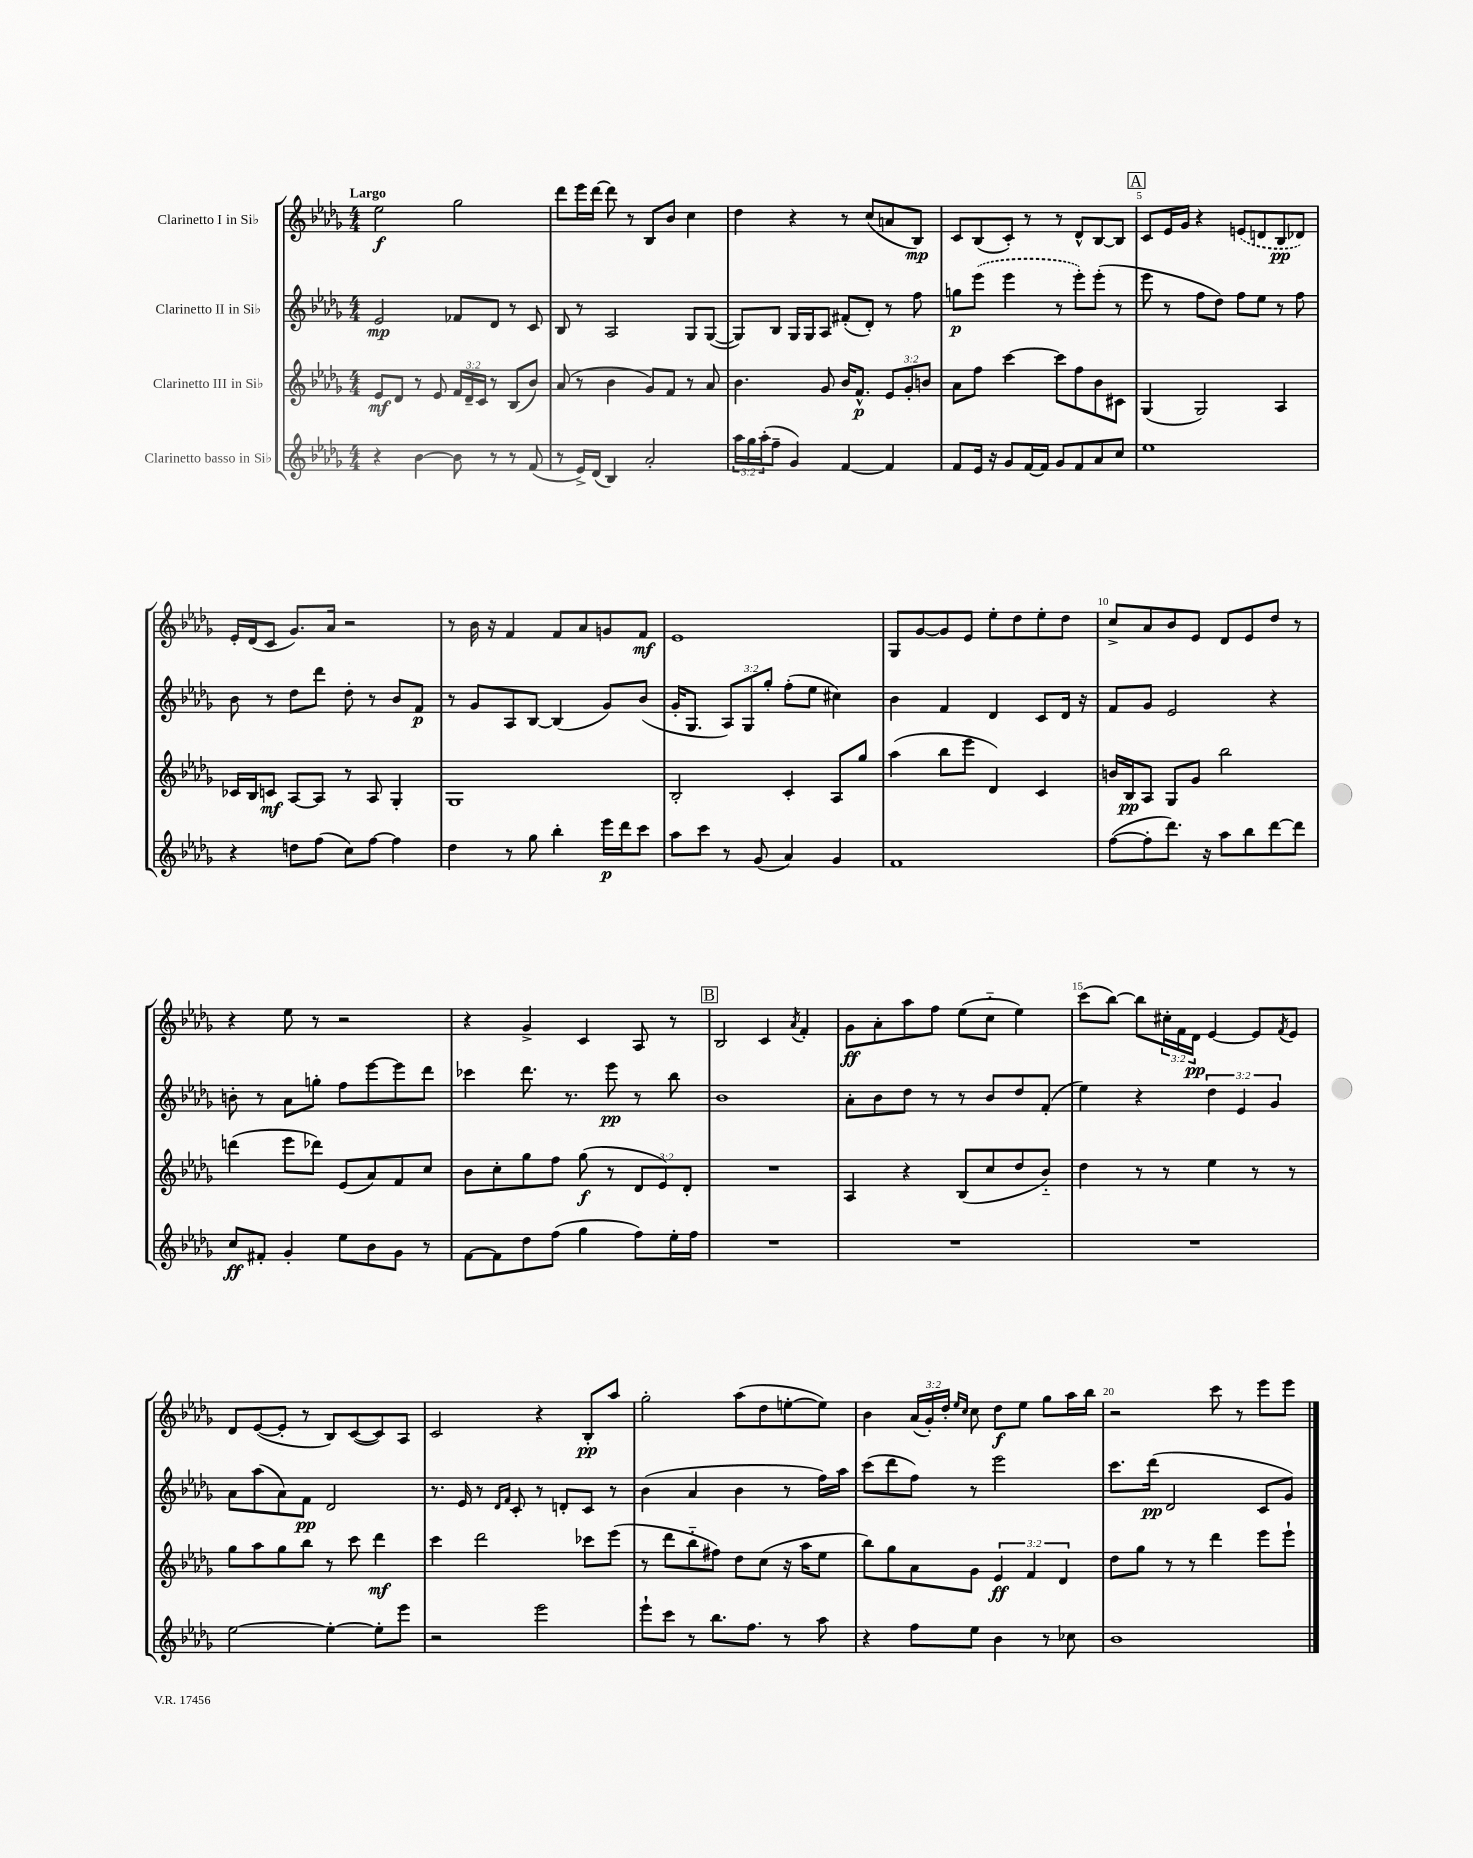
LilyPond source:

<<
\new StaffGroup <<
\new Staff = "s0" \with { instrumentName = "Clarinetto I in Sib" } {
    \clef treble \key des \major \numericTimeSignature \time 4/4 \override Staff.TupletNumber.text = #tuplet-number::calc-fraction-text \tempo "Largo"
    ees''2\f ges''2 |
    des'''8 ees'''16 des'''16~ des'''8 r8 bes8 bes'8 c''4 |
    des''4 r4 r8 c''8( a'8 bes8\mp) |
    c'8 bes8( c'8-.) r8 r8 des'8-^ bes8~ bes8 |
    \mark \markup { \box "A" } c'8 ees'16 ges'16 r4 \once \slurDashed e'8( d'8 bes8\pp des'8) |
    ees'16-. des'16( c'8 ges'8.) aes'16 r2 |
    r8 bes'16 r16 f'4 f'8 aes'8 g'8 f'8\mf |
    ees'1 |
    ges8 ges'8~ ges'8 ees'8 ees''8-. des''8 ees''8-. des''8 |
    c''8-> aes'8 bes'8 ees'8 des'8 ees'8 des''8 r8 |
    r4 ees''8 r8 r2 |
    r4 ges'4-> c'4 aes8 r8 |
    \mark \markup { \box "B" } bes2 c'4 \acciaccatura { aes'8 } f'4-. |
    ges'8\ff aes'8-. aes''8 f''8 ees''8( c''8-_ ees''4) |
    c'''8( bes''8~) bes''8 \tuplet 3/2 { cis''16-. f'16 des'16\pp } ees'4~ ees'8 \acciaccatura { f'8 } ees'8 |
    des'8 ees'8~( ees'8-. r8 bes8) c'8~( c'8) aes8 |
    c'2 r4 bes8-.\pp aes''8 |
    ges''2-. aes''8( des''8 e''8~-. e''8) |
    bes'4 \tuplet 3/2 { aes'16( ges'16-.) des''16-. } \grace { ees''16 c''16 } c''8 des''8\f ees''8 ges''8 aes''16 bes''16 |
    r2 c'''8 r8 ees'''8 ees'''8 \bar "|." |
}
\new Staff = "s1" \with { instrumentName = "Clarinetto II in Sib" } {
    \clef treble \key des \major \numericTimeSignature \time 4/4 \override Staff.TupletNumber.text = #tuplet-number::calc-fraction-text
    ees'2\mp fes'8 des'8 r8 c'8 |
    bes8 r8 aes2 ges8 ges8~( |
    ges8) bes8 ges16 ges16 aes8 fis'8-.( des'8-.) r8 f''8 |
    g''8\p \once \slurDashed ees'''8( ees'''4 r8 ees'''8-.) ees'''8-.( r8 |
    \mark \markup { \box "A" } ees'''8 r8 f''8 des''8) f''8 ees''8 r8 f''8 |
    bes'8 r8 des''8 des'''8 des''8-. r8 bes'8 f'8\p |
    r8 ges'8 aes8 bes8~ bes4( ges'8) bes'8( |
    ges'16-. ges8. \tuplet 3/2 { aes8) ges8 ges''8-. } f''8-.( ees''8 cis''4) |
    bes'4 f'4 des'4 c'8 des'16 r16 |
    f'8 ges'8 ees'2 r4 |
    b'8-. r8 aes'8 g''8-. f''8 ees'''8~ ees'''8 des'''8 |
    ces'''4 des'''8. r8. ees'''8\pp r8 bes''8 |
    \mark \markup { \box "B" } bes'1 |
    aes'8-. bes'8 des''8 r8 r8 bes'8 des''8 f'8-.( |
    ees''4) r4 \tuplet 3/2 { des''4 ees'4 ges'4 } |
    aes'8 aes''8( aes'8) f'8\pp des'2 |
    r8. ees'16 r8 \grace { des'16 f'16 } c'8-. r8 d'8-. c'8 r8 |
    bes'4( aes'4 bes'4 r8 f''16) aes''16 |
    c'''8( des'''8 f''8) r8 ees'''2 |
    c'''8. des'''16\pp( des'2 c'8 ges'8) \bar "|." |
}
\new Staff = "s2" \with { instrumentName = "Clarinetto III in Sib" } {
    \clef treble \key des \major \numericTimeSignature \time 4/4 \override Staff.TupletNumber.text = #tuplet-number::calc-fraction-text
    ees'8\mf des'8 r8 ees'8 \tuplet 3/2 { f'16 des'16-- c'16 } r8 bes8( bes'8) |
    aes'8( r8 bes'4 ges'8) f'8 r8 aes'8 |
    bes'4. ges'8 bes'16 f'8.-^\p \tuplet 3/2 { ees'8 ges'8-. b'8 } |
    aes'8 f''8 c'''4~ c'''8 f''8 bes'8 cis'8 |
    \mark \markup { \box "A" } ges4( ges2) aes4 |
    ces'16 bes16 c'8\mf aes8~ aes8 r8 aes8 ges4-. |
    ges1 |
    bes2-. c'4-. aes8 ges''8 |
    aes''4( bes''8 ees'''8 des'4) c'4 |
    b'16 bes16\pp aes8 ges8 ges'8 bes''2 |
    d'''4( ees'''8 des'''8) ees'8( aes'8) f'8 c''8 |
    bes'8 c''8-. ges''8 f''8 ges''8\f( r8 \tuplet 3/2 { des'8 ees'8) des'8-. } |
    \mark \markup { \box "B" } R1 |
    aes4 r4 bes8( c''8 des''8 bes'8-_) |
    des''4 r8 r8 ees''4 r8 r8 |
    ges''8 aes''8 ges''8 bes''8 r8 c'''8 des'''4\mf |
    c'''4 des'''2 ces'''8 ees'''8( |
    r8 des'''8 bes''8-_ fis''8) des''8 c''8( r16 aes''16 ees''8 |
    bes''8) ges''8 aes'8 ges'8 \tuplet 3/2 { ees'4\ff f'4 des'4 } |
    des''8 ges''8 r8 r8 des'''4 ees'''8 ees'''8-! \bar "|." |
}
\new Staff = "s3" \with { instrumentName = "Clarinetto basso in Sib" } {
    \clef treble \key des \major \numericTimeSignature \time 4/4 \override Staff.TupletNumber.text = #tuplet-number::calc-fraction-text
    r4 bes'4~ bes'8 r8 r8 f'8( |
    r8 ees'16->) des'16( bes4) aes'2-. |
    \tuplet 3/2 { aes''16 ges''16 aes''16-.( } f''8-- ges'4) f'4~ f'4 |
    f'8 ees'16 r16 ges'8 f'16~ f'16 ges'8 f'8 aes'8 c''8 |
    \mark \markup { \box "A" } ees''1 |
    r4 d''8 f''8( c''8) f''8~ f''4 |
    des''4 r8 ges''8 bes''4-. ees'''16\p des'''16 c'''8 |
    aes''8 c'''8 r8 ges'8( aes'4) ges'4 |
    f'1 |
    f''8~( f''8-. des'''8.) r16 aes''8 bes''8 des'''8~ des'''8 |
    c''8\ff fis'8-. ges'4-. ees''8 bes'8 ges'8 r8 |
    f'8~ f'8 des''8 f''8( ges''4 f''8) ees''16-. f''16 |
    \mark \markup { \box "B" } R1 |
    R1 |
    R1 |
    ees''2~ ees''4~-. ees''8-. ees'''8 |
    r2 ees'''2 |
    ees'''8-! c'''8 r8 bes''8. f''8. r8 aes''8 |
    r4 f''8 ees''8 bes'4 r8 ces''8 |
    bes'1 \bar "|." |
}
>>
>>
\layout { \context { \Score \override BarNumber.break-visibility = ##(#f #t #t) barNumberVisibility = #(every-nth-bar-number-visible 5) } }
